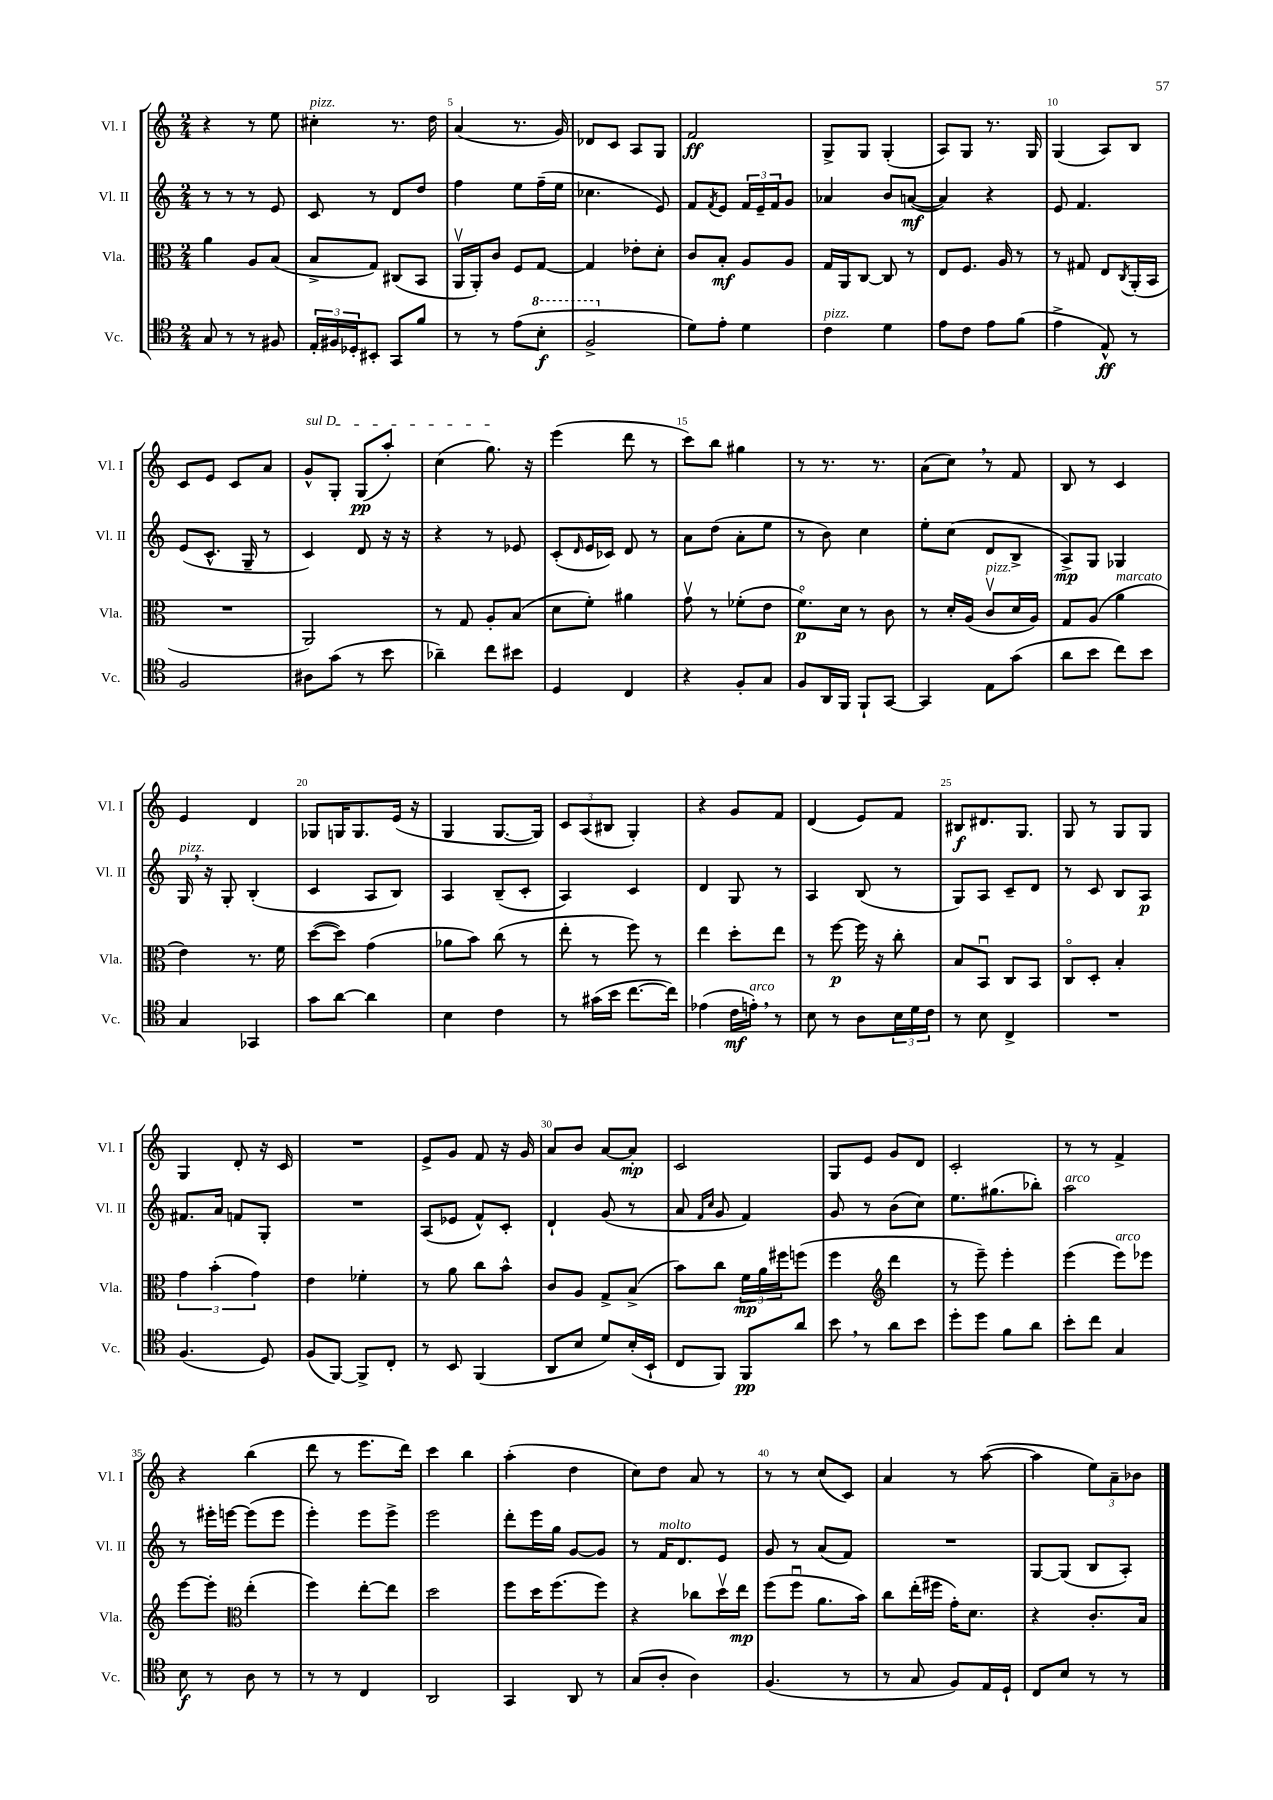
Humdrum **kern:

**kern	**kern	**kern	**kern
*staff4	*staff3	*staff2	*staff1
*clefC4	*clefC3	*clefG2	*clefG2
*k[]	*k[]	*k[]	*k[]
*M2/4	*M2/4	*M2/4	*M2/4
8G	4a	8r	4r
8r	.	8r	.
8r	8A	8r	8r
8F#	(8B	8e	8ee
=	=	=	=
24E'	8B^	8c	4cc#'
24F#	.	.	.
24D-'	.	.	.
8BB#'	8G)	8r	.
8GG	(8C#	8d	8.r
8f	8BB	8dd	.
.	.	.	16dd
=	=	=	=
8r	16AAv	4ff	(4a
.	16AA')	.	.
8r	8c	.	.
(8e	8F	8ee	8.r
8b'	[8G	(16ff~	.
.	.	16ee	16g)
=	=	=	=
2f^	4G]	4.cc-	8d-
.	.	.	8c
.	8e-'	.	8A
.	8d'	8e)	8G
=	=	=	=
8d)	8c	8f	2f
.	.	8qf	.
8e'	8B'	8e	.
4d	8A	24f	.
.	.	24e~	.
.	.	24f	.
.	8A	8g	.
=	=	=	=
4c	16G	4a-	8G^
.	16AA	.	.
.	[8C	.	8G
4d	8C]	8b	(4G'
.	8r	([8a	.
=	=	=	=
8e	8E	4a])	8A)
8c	8.F	.	8G
8e	.	4r	8.r
.	16A	.	.
(8f	8r	.	.
.	.	.	16G
=	=	=	=
4e^	8r	8e	(4G
.	8G#	4.f	.
8E^^)	8E	.	8A)
.	8qC	.	.
8r	(16AA'	.	8B
.	16BB	.	.
=	=	=	=
2F	2r	(8e	8c
.	.	8.c^^	8e
.	.	.	8c
.	.	16G~	.
.	.	8r	8a
=	=	=	=
8A#	2AA)	4c)	8g^^
(8g	.	.	8G'
8r	.	8d	(8G
8b	.	16r	8aa')
.	.	16r	.
=	=	=	=
4a-~)	8r	4r	(4cc
.	8G	.	.
8cc	8A'	8r	8.gg)
8b#	(8B	8e-	.
.	.	.	16r
=	=	=	=
4D	8d	(8c'	(4eee
.	.	16qqd	.
.	8f')	16e	.
.	.	16c-)	.
4C	4a#	8d	8ddd
.	.	8r	8r
=	=	=	=
4r	8gv	8a	8ccc)
.	8r	(8dd	8bb
8F'	(8f-'	8a'	4gg#
8G	8e	8ee	.
=	=	=	=
8F	8.fo)	8r	8r
16AA	.	8b)	8.r
16FF	16d	.	.
8FF`	8r	4cc	.
.	.	.	8.r
[8GG	8c	.	.
=	=	=	=
4GG]	8r	8ee'	(8a
.	16d'	(8cc	8cc)
.	(16A	.	.
8E	8cv	8d	8r
(8g	16d	8B^	8f
.	16A)	.	.
=	=	=	=
8a	8G	8A^)	8B
8b	(8A	8G	8r
8cc)	4a	4G-	4c
8b	.	.	.
=	=	=	=
4G	4e)	16G	4e
.	.	16r	.
.	.	8G'	.
4GG-	8.r	(4B'	4d
.	16f	.	.
=	=	=	=
8g	([8dd	4c	8G-
[8a	8dd])	.	16G
.	.	.	8.G
4a]	(4g	8A	.
.	.	8B)	(16e
.	.	.	16r
=	=	=	=
4B	8a-	4A	4G
.	8b)	.	.
4c	(8cc	(8B~	[8.G
.	8r	8c'	.
.	.	.	16G])
=	=	=	=
8r	8ee'	4A)	12c
.	.	.	(12A
(16g#	8r	.	.
.	.	.	12B#
16b	.	.	.
[8.cc	8ff)	4c	4G')
.	8r	.	.
16cc])	.	.	.
=	=	=	=
(4e-	4ee	4d	4r
16c	8dd'	8G	8g
16e')	.	.	.
8r	8ee	8r	8f
=	=	=	=
8B	8r	4A	(4d
8r	[8ff	.	.
8A	16ff]	(8B	8e)
.	16r	.	.
24B	8cc'	8r	8f
24d	.	.	.
24c	.	.	.
=	=	=	=
8r	8B	8G)	8B#
8B	8BBu	8A	8.d#
4C^	8C	8c~	.
.	.	.	8.G
.	8BB	8d	.
=	=	=	=
2r	8Co	8r	8G
.	8D'	8c	8r
.	4B'	8B	8G
.	.	8A	8G
=	=	=	=
(4.F	6g	8.f#	4G
.	(6b'	.	.
.	.	16a	.
.	.	8f	8d'
.	6g)	.	.
8D)	.	8G'	16r
.	.	.	16c
=	=	=	=
(8F	4e	2r	2r
[8FF)	.	.	.
8FF^]	4f-'	.	.
8C'	.	.	.
=	=	=	=
8r	8r	(8A	8e^
8BB	8a	8e-	8g
(4FF	8cc	8f^^)	8f
.	8b^^	8c'	16r
.	.	.	16g
=	=	=	=
8AA	8c	4d`	8a
8B	8A	.	8b
8d)	8G^	(8g	[8a
(16B'	(8B^	8r	8a']
16BB`	.	.	.
=	=	=	=
8C	8b)	8a	2c
.	.	16qqf	.
.	.	16qqcc	.
8FF)	8cc	8g	.
8FF	24f	4f)	.
.	24a	.	.
.	24ff#	.	.
8a	(8ff	.	.
=	=	=	=
8b	4ff	8g	8G
8r	.	8r	8e
*	*clefG2	*	*
8a	4ddd	(8b	8g
8b	.	8cc)	8d
=	=	=	=
8dd'	8r	8.ee	2c'
8dd	8eee~)	.	.
.	.	(8.gg#	.
8f	4eee'	.	.
8a	.	8bb-')	.
=	=	=	=
8b'	(4eee	2aa	8r
8cc	.	.	8r
4G	8eee)	.	4f^
.	8eee-	.	.
=	=	=	=
8B	[8eee	8r	4r
8r	8eee']	16eee#'	.
.	.	[16eee	.
*	*clefC3	*	*
8A	(4ee'	(8eee]	(4bb
8r	.	8eee	.
=	=	=	=
8r	4ff)	4eee')	8ddd
8r	.	.	8r
4C	[8ee'	8eee	8.eee
.	8ee]	8eee^	.
.	.	.	16ddd)
=	=	=	=
2AA	2dd	2eee	4ccc
.	.	.	4bb
=	=	=	=
4GG	8ff	8ddd'	(4aa'
.	16dd	16eee	.
.	(8.ff	16gg	.
8AA	.	[8g	4dd
8r	8ff)	8g]	.
=	=	=	=
(8G	4r	8r	8cc)
8A'	.	16f	8dd
.	.	8.d	.
4A)	8cc-	.	8a
.	16ddv	8e	8r
.	16ee	.	.
=	=	=	=
(4.F	(8ff	8g	8r
.	8ffu	8r	8r
.	8.a	(8a	(8cc
8r	.	8f)	8c)
.	16b)	.	.
=	=	=	=
8r	8cc	2r	4a
8G	(16ee'	.	.
.	16ff#	.	.
8F)	16g')	.	8r
.	8.d	.	.
16E	.	.	([8aa
16D`	.	.	.
=	=	=	=
8C	4r	[8G	4aa]
8B	.	(8G]	.
8r	8.c'	8B	12ee)
.	.	.	12a~
8r	.	8A')	.
.	.	.	12b-
.	16B	.	.
==	==	==	==
*-	*-	*-	*-
